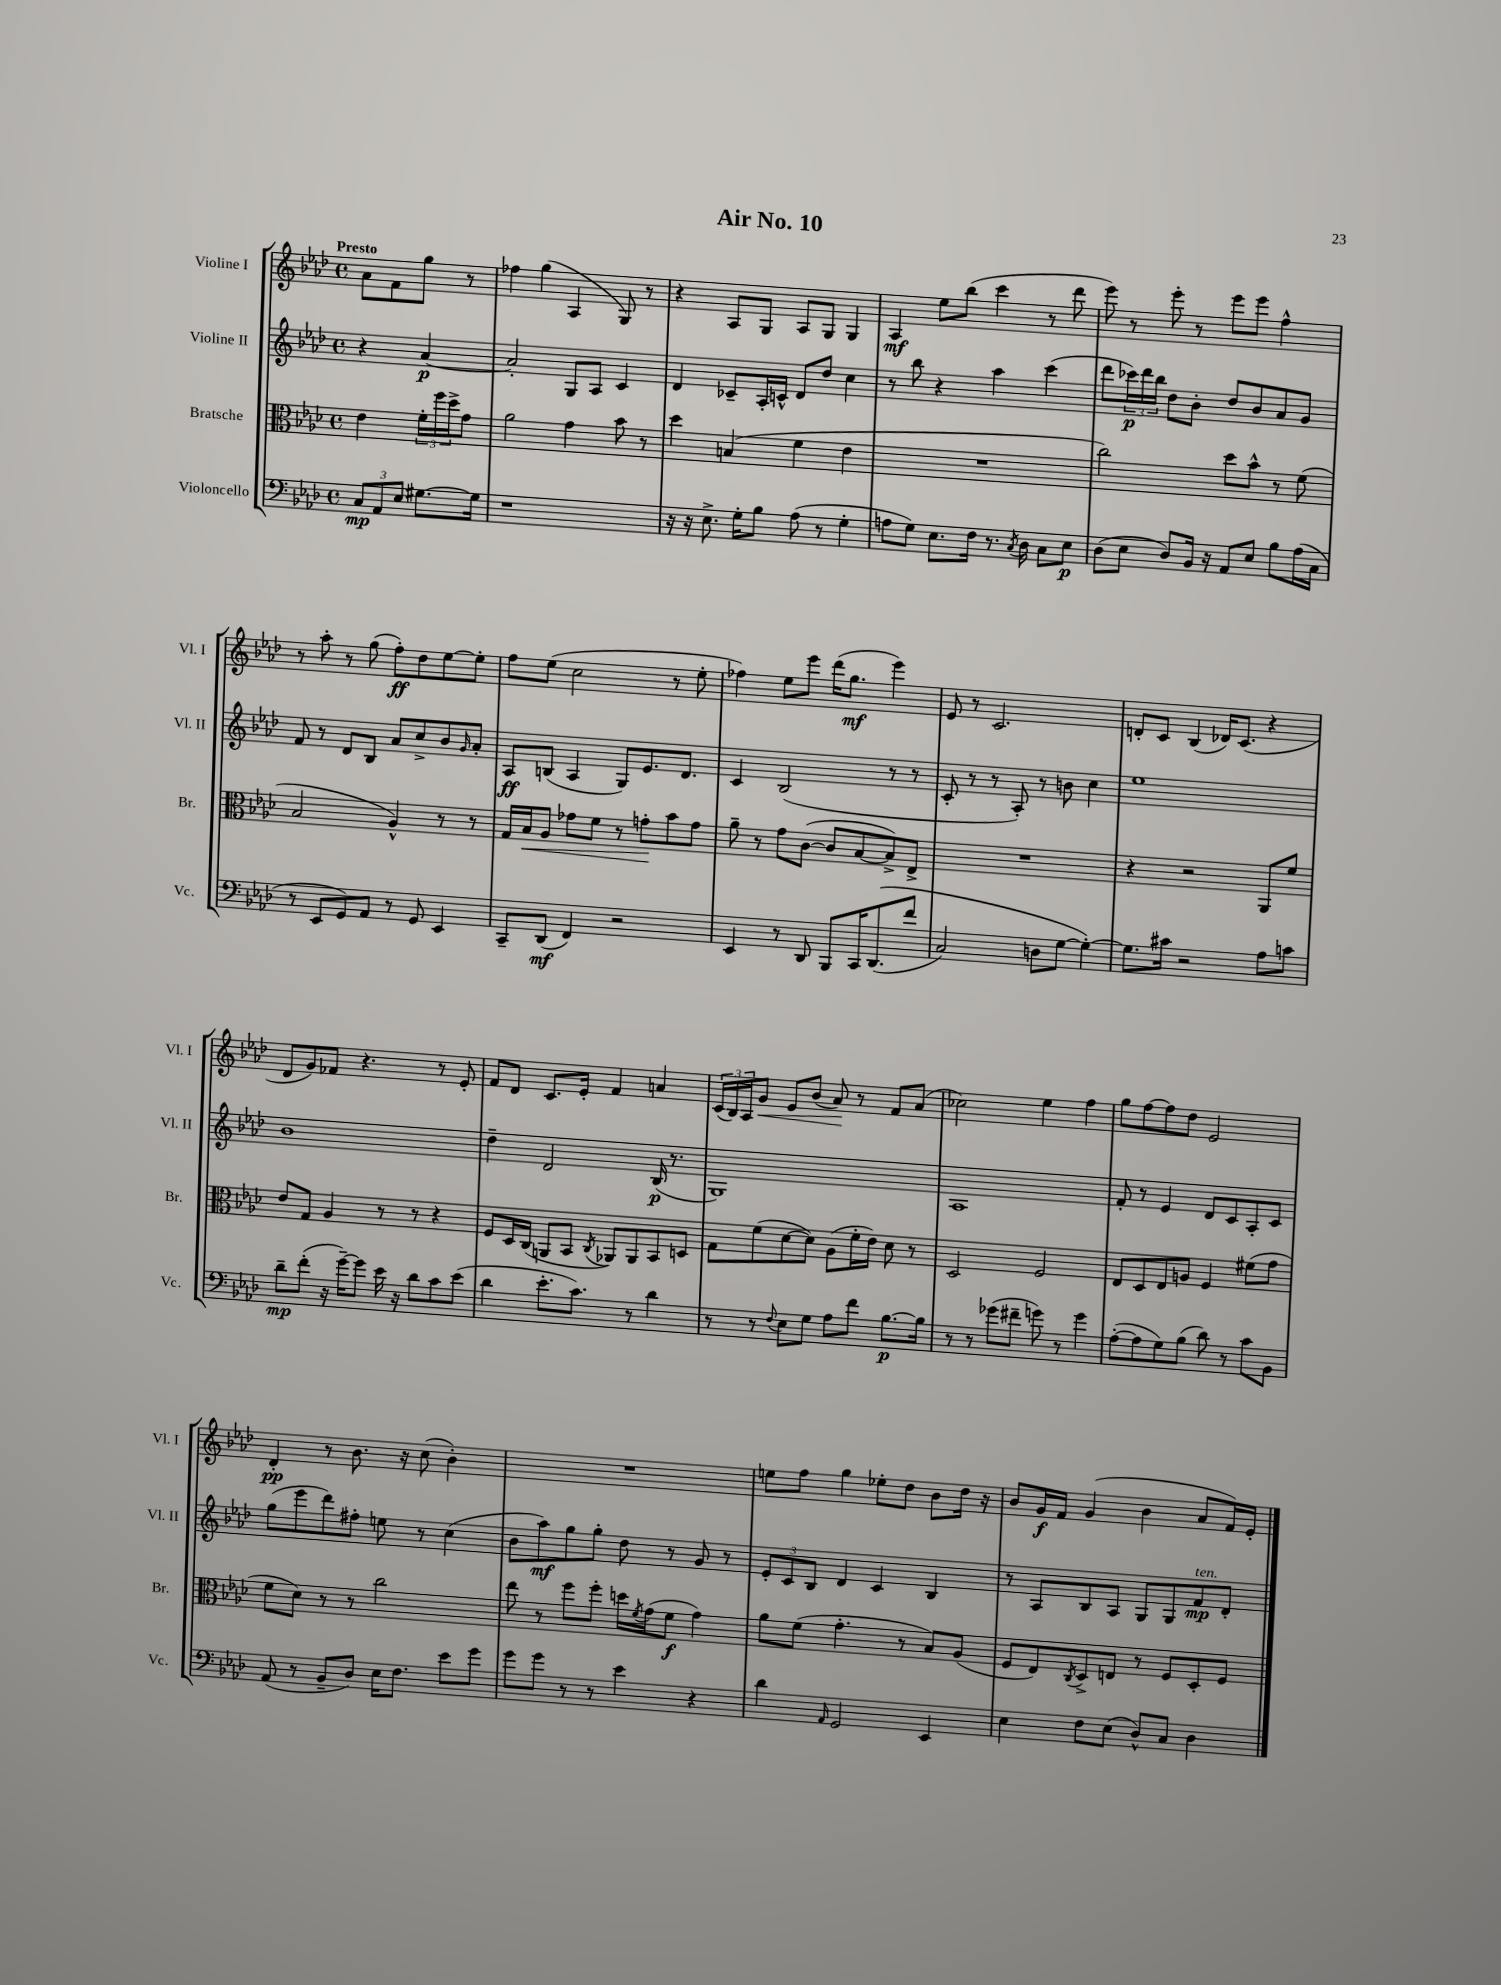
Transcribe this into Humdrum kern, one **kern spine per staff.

**kern	**kern	**kern	**kern
*staff4	*staff3	*staff2	*staff1
*clefF4	*clefC3	*clefG2	*clefG2
*k[b-e-a-d-]	*k[b-e-a-d-]	*k[b-e-a-d-]	*k[b-e-a-d-]
*M4/4	*M4/4	*M4/4	*M4/4
*met(c)	*met(c)	*met(c)	*met(c)
12C/L	4e-\	4r	8a-\L
12AA-/	.	.	.
.	.	.	8f\
12E-/J	.	.	.
[8.G#\L	24f'\LL	[4a-/	8gg\J
.	24ff\	.	.
.	24dd-^\J	.	.
.	8g\J	.	8r
16G#\]Jk	.	.	.
=	=	=	=
1r	2a-\	2a-'/]	4ff-\
.	.	.	(4gg\
.	4g\	8G/L	4A-/
.	.	8A-/J	.
.	8b-\	4c/	8G/)
.	8r	.	8r
=	=	=	=
16r	4dd-\	4d-/	4r
16r	.	.	.
8.E-^\	.	.	.
.	(4B/	8c-~/L	8A-/L
16G'\LK	.	.	.
8B-\J	.	16A-'/L	8G/J
.	.	16c^^/JJ	.
(8A-\	4f\	8d-/L	8A-/L
8r	.	8dd-/J	8G/J
4G'\	4e-\	4cc\	4G/
=	=	=	=
8A\L	1r	8r	4A-/
8G\J)	.	8bb-\	.
8.E-\L	.	4r	8ee-\L
.	.	.	(8bb-\J
16F\Jk	.	.	.
8.r	.	4aa-\	4ccc\
8qC/	.	.	.
16D-\	.	.	.
8C\L	.	(4ccc\	8r
8E-\J	.	.	8ddd-\
=	=	=	=
(8D-\L	2cc\)	8ddd-\L	8eee-\)
8E-\J	.	24ccc-\L)	8r
.	.	24ddd-\	.
.	.	24bb-\JJ	.
8D-/L)	.	8dd-\L	8eee-'\
16BB-/Jk	.	8b-'\J	8r
16r	.	.	.
8AA-/L	8dd-\L	8dd-/L	8eee-\L
8E-/J	8b-^^\J	8b-/	8eee-\J
8B-\L	8r	8a-/	4ff^^\
(16A-\L	(8f\	8g/J	.
16C\JJ	.	.	.
=	=	=	=
8r	2B-/	8f/	8r
8EE-/L	.	8r	8aa-'\
8GG/)	.	8d-/L	8r
8AA-/J	.	8B-/J	(8gg\
8r	4A-^^/)	8a-/L	8ff'\L)
8GG/	.	8cc^/	8dd-\
4EE-/	8r	8b-/	[8ee-\
.	.	16qqg/	.
.	8r	8a-'/J	8ee-'\]J
=	=	=	=
8CC~/L	16G/LL	8A-/L	8ff\L
.	16B-/J	.	.
(8DD-/J	8A-/J	(8B/J	(8ee-\J
4FF/)	8g-\L	4A-/	2cc\
.	8f\J	.	.
2r	8r	8G/L)	.
.	8g'\L	8.e-/	.
.	8b-\	.	8r
.	.	8.d-/J	.
.	8g\J	.	8ee-'\
=	=	=	=
4EE-/	8a-~\	4c/	4ff-\)
.	8r	.	.
8r	8g\L	(2B-/	8ee-\L
8DD-/	([8c\J	.	8eee-\J
8BBB-/L	8c/]L	.	(16ddd-\LK
.	.	.	8.gg\J
16CC/K	[8B-/	.	.
&((8.DD-/	.	.	.
.	8B-^/])	8r	4eee-\)
8f/J	8E-^/J	8r	.
=	=	=	=
2C/)	1r	8c'/	8e-/
.	.	8r	8r
.	.	8r	2.c/
.	.	8A-'/)	.
8D\L	.	8r	.
[8G\J	.	8b\	.
4G'\_&)	.	4cc\	.
=	=	=	=
8.G\]L	4r	1ee-	8d'/L
.	.	.	8c/J
16c#\Jk	.	.	.
2r	2r	.	(4B-/
.	.	.	16d-/LK)
.	.	.	(8.c/J
8A-\L	8AA-/L	.	4r
8c\J	8f/J	.	.
=	=	=	=
8d-~\L	8e-/L	1b-	8d-/L
(8f'\J	8G/J	.	8g/)
16r	4A-/	.	8f-/J
[16g~\LK)	.	.	.
8g\]J	.	.	4.r
16e-\	8r	.	.
16r	.	.	.
8d-\L	8r	.	.
8c\	4r	.	8r
(8e-\J	.	.	8e-'/
=	=	=	=
4d-\	8F/L	4dd-~\	8f/L
.	16D-/L	.	8d-/J
.	(16C/JJ	.	.
8.e-'\L	8AA/L	2d-/	8.c/L
.	8BB-/J	.	.
8.c\J)	.	.	16e-'/Jk
.	8qC/	.	.
.	8AA-/L)	.	4f/
8r	8AA-/	.	.
4d-\	8BB-/	(16B-/	4a/
.	.	8.r	.
.	8D/J	.	.
=	=	=	=
8r	8G\L	1G)	(24c/LL
.	.	.	24B-/)
.	.	.	24A-/J
8r	(8f\	.	8g/J
8qqF/	.	.	.
8E-\L	[8d-\	.	8e-/L
8G\J	8d-\]J)	.	(8b-/J
8A-\L	(8A-\L	.	8a-/)
8f\J	16f'\L	.	8r
.	16e-\JJ)	.	.
[8.B-\L	8d-\	.	8f/L
.	8r	.	(8a-/J
16B-\]Jk	.	.	.
=	=	=	=
8r	2D-/	1A-	2cc-\)
8r	.	.	.
(8g-\L	.	.	.
8f#~\J	.	.	.
8g\)	2F/	.	4ee-\
8r	.	.	.
4g\	.	.	4ff\
=	=	=	=
([8A-'\L	8E-/L	8f'/	8gg\L
8A-\]	8D-/	8r	[8ff\
8G\)	8E-/	4e-/	8ff\]
(8B-\J	8A/J	.	8dd-\J
8d-\)	4F/	8d-/L	2e-/
8r	.	8c/	.
8c\L	(8f#\L	8A-'/	.
8BB-\J	8g\J	8c/J	.
=	=	=	=
(8AA-/	8f\L	(8gg\L	4d-'/
8r	8d-\J)	8eee-\	.
8BB-~/L	8r	8ddd-\)	8r
8D-/J)	8r	8ff#'\J	8.b-\
16E-\LK	2cc\	8ee\	.
8.F\J	.	.	16r
.	.	8r	(8cc\
8e-\L	.	(4cc\	4b-'\)
8g\J	.	.	.
=	=	=	=
8g\L	8ee-\	8b-\L	1r
8g\J	8r	8aa-\)	.
8r	8ff\L	8gg\	.
8r	8ff'\J	8gg'\J	.
4e-\	16dd\LL	8dd-\	.
.	8qf/	.	.
.	(16g\J	.	.
.	8f\J	8r	.
4r	4g\)	8g/	.
.	.	8r	.
=	=	=	=
4d-\	8a-\L	12e-'/L	8ee\L
.	.	12c/	.
.	(8f\J	.	8ff\J
.	.	12B-/J	.
16qqAA-/	.	.	.
2GG/	4.g'\	4d-/	4gg\
.	.	4c/	8ee-'\L
.	8r	.	8dd-\J
4EE-/	8B-/L)	4B-/	8b-\L
.	(8A-/J	.	16dd-\Jk
.	.	.	16r
=	=	=	=
4E-\	8F/L	8r	8b-/L
.	8E-/)	8A-/L	16g/L
.	.	.	16f/JJ
.	8qC/	.	.
8F\L	8D-^/	8B-/	(4g/
(8E-\J	8E/J	8A-/J	.
8D-^^/L)	8r	8G/L	4b-\
8C/J	8F/L	8G/	.
4D-\	8D-'/	8f/	8a-/L
.	8F/J	8d-'/J	16f/L)
.	.	.	16e-'/JJ
==	==	==	==
*-	*-	*-	*-
